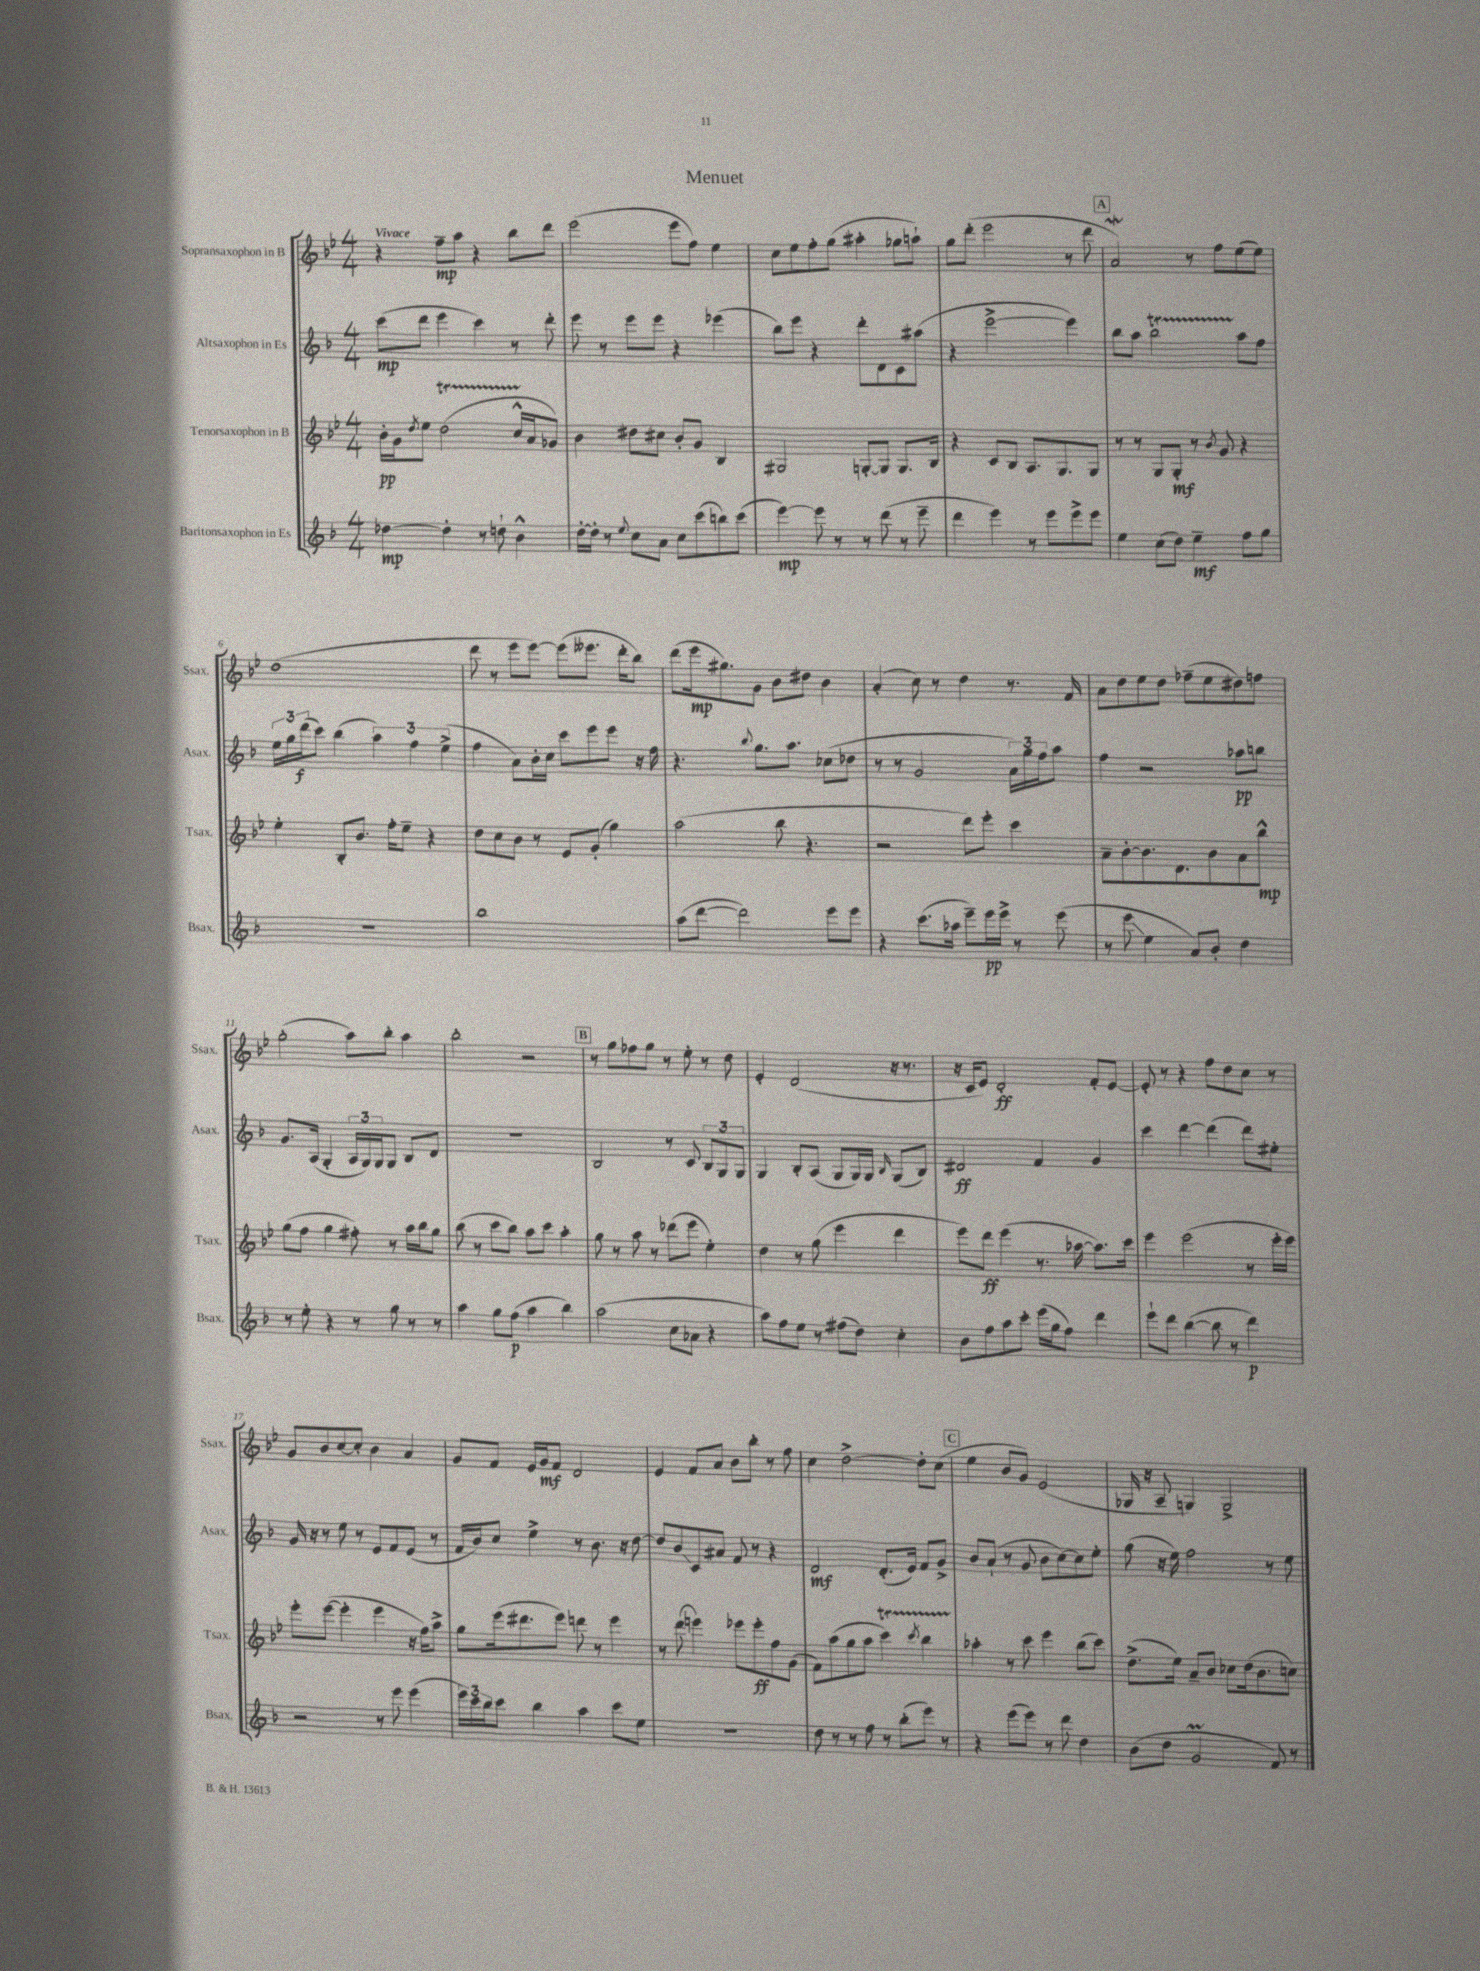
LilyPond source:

\header { title = "Menuet" }
<<
\new StaffGroup <<
\new Staff = "s0" \with { instrumentName = "Sopransaxophon in B" shortInstrumentName = "Ssax." } {
    \clef treble \key bes \major \numericTimeSignature \time 4/4 \tempo "Vivace"
    r4 f''8--\mp a''8 r4 bes''8 d'''8 |
    ees'''2( ees'''8 f''8) ees''4 |
    c''8 ees''8 f''8-. g''8( ais''4-. ges''8 a''8-!) |
    g''8 d'''8-.( ees'''2 r8 d'''8 |
    \mark \markup { \box "A" } a'2\mordent) r8 f''8 ees''8( ees''8) |
    d''1( |
    d'''8 r8 ees'''8 ees'''8~) ees'''8( eeses'''8. d'''16-. bes''8) |
    d'''8( ees'''16\mp gis''8.) g'8 bes'8 dis''8 bes'4 |
    a'4-.( c''8) r8 d''4 r8. f'16 |
    a'8 d''8 ees''8 d''8 fes''8--( ees''8 dis''8) f''8 |
    g''2-.( a''8) bes''8-. a''4 |
    bes''2-. r2 |
    \mark \markup { \box "B" } r8 g''8 fes''8 g''8 r8 ees''8-. r8 d''8 |
    ees'4-. d'2( r16 r8. |
    r16 c'16 ees'8) d'2-.\ff f'8-. ees'8~ |
    ees'8-. r8 r4 f''8 d''8 c''8 r8 |
    g'8 bes'8 c''8~ c''8-. bes'4 a'4 |
    g'8 f'8 ees'16 g'16\mf f'8 d'2 |
    ees'4 f'8 a'8 bes'8 bes''8-. r8 f''8 |
    c''4 d''2~-> d''8-. c''8( |
    \mark \markup { \box "C" } ees''4 bes'8 g'8) ees'2( |
    ges16 r16 a8-- g4) g2-> \bar "|." |
}
\new Staff = "s1" \with { instrumentName = "Altsaxophon in Es" shortInstrumentName = "Asax." } {
    \clef treble \key f \major \numericTimeSignature \time 4/4
    c'''8\mp( d'''8 e'''4 c'''4) r8 d'''8-. |
    e'''8 r8 e'''8 e'''8 r4 ees'''4( |
    bes''8) e'''8 r4 d'''8-. d'8 c'8 ais''8( |
    r4 e'''2~-> e'''4) |
    \mark \markup { \box "A" } bes''8 a''8 bes''2\startTrillSpan a''8\stopTrillSpan f''8 |
    \tuplet 3/2 { e''16 g''16 d'''16\f( } c'''8) bes''4( \tuplet 3/2 { a''4) f''4 e''4->( } |
    f''4 a'8) bes'16-. c''16 c'''8 e'''8 e'''8 r16 f''16 |
    r4. \appoggiatura { bes''8 } g''8. a''8. ces''8( des''8 |
    r8 r8 g'2 \tuplet 3/2 { a'16) g''16 f''16 } a''8 |
    f''4 r2 aes''8\pp b''8 |
    g'8. a16( g4-. \tuplet 3/2 { a16 g16) g16 } g8 bes8 d'8 |
    R1 |
    \mark \markup { \box "B" } bes2 r8 c'8 \tuplet 3/2 { bes8 g8 g8 } |
    g4 bes8-. a8( g8 g16) g16 \grace { bes16 } g8( bes8) |
    dis'2\ff f'4 g'4 |
    c'''4 d'''4~ d'''4( d'''8) eis''8-. |
    g'16 r16 r8 e''8 r8 e'8 f'8 e'8( r8 |
    f'16 bes'16) c''8 e''4-> r8 bes'8. r16 d''8~ |
    d''8 bes'8\glissando c'8 ais'8 f'8 r8 r4 |
    d'2\mf d'8.-.( e'16) f'8 g'8-> |
    \mark \markup { \box "C" } bes'8 a'8-!( r8 g'8 bes'8 c''8~) c''8 e''8-. |
    g''8( r16 e''16) f''2 r8 e''8 \bar "|." |
}
\new Staff = "s2" \with { instrumentName = "Tenorsaxophon in B" shortInstrumentName = "Tsax." } {
    \clef treble \key bes \major \numericTimeSignature \time 4/4
    bes'16-.\pp g'16 \acciaccatura { d''8 } ees''8 d''2\startTrillSpan( c''16-^ a'16\stopTrillSpan ges'8) |
    bes'4 dis''8 cis''8 bes'8-. g'8 bes4 |
    gis2 g8~-. g8 g8. bes16 |
    r4 c'8 bes8 a8. g8. g8 |
    \mark \markup { \box "A" } r8 r8 g8 g8-.\mf r8 \acciaccatura { bes'8 } g'8 r4 |
    ees''4-. bes8-. bes'8. f''16-. ees''8-- r4 |
    d''8 c''8 bes'8 r8 ees'8 g'8-.( g''4) |
    a''2( bes''8 r4. |
    r2 d'''8) ees'''8-. c'''4 |
    a'8-- bes'8~-. bes'8. d'8. bes'8 a'8 bes''8-^\mp |
    g''8( f''8 g''4 fis''8-.) r8 a''16 bes''16 g''8 |
    bes''8( r8 c'''8 bes''8) a''8 c'''8 a''4-. |
    \mark \markup { \box "B" } g''8 r8 a''8 r8 des'''8( ees'''8 ees''4-.) |
    d''4 r8 g''8( ees'''4 d'''4 |
    ees'''8) d'''8\ff ees'''4( r8. aes''16~ aes''8.) c'''16 |
    ees'''4 ees'''2( r8 ees'''16-. ees'''16) |
    ees'''8-. ees'''8~( ees'''4-. ees'''4 r16 f''16) a''8-> |
    g''8 ees'''16( dis'''8. ees'''8) d'''8 r8 ees'''4 |
    r8 d'''8( e'''4) ees'''8 ees'''8-.\ff f''8 g'8( |
    f'8) a''8( g''8 a''8 c'''4\startTrillSpan) \acciaccatura { c'''8 } bes''4 |
    \mark \markup { \box "C" } aes''4-.\stopTrillSpan r8 c'''8 ees'''4 bes''8( c'''8) |
    d''8.->( ees''16) a'8-- bes'8 ces''8 d''16( bes'8. c''8) \bar "|." |
}
\new Staff = "s3" \with { instrumentName = "Baritonsaxophon in Es" shortInstrumentName = "Bsax." } {
    \clef treble \key f \major \numericTimeSignature \time 4/4
    des''4~\mp des''4-. r8 d''8-! bes'4-^ |
    d''16~-. d''16-. r8 \appoggiatura { e''8 } c''8 a'8 c''8 c'''8( b''8) c'''8( |
    e'''4~\mp) e'''8 r8 r8 d'''8( r8 e'''8-- |
    d'''4 e'''4) r8 e'''8 e'''8-> e'''8 |
    \mark \markup { \box "A" } e''4 c''8( d''8) e''4--\mf f''8 g''8 |
    r1 |
    bes''1 |
    a''8( d'''8~ d'''2) e'''8 e'''8 |
    r4 c'''8.( aes''16 e'''8--) e'''16\pp e'''16-> r8 e'''8( |
    r8 e'''8\glissando e''4 a'8) bes'8-. d''4 |
    r8 e''8-. r4 r8 g''8 r8 r8 |
    a''4 g''8 f''8\p( a''4 bes''4) |
    \mark \markup { \box "B" } a''2( c''8 aes'8 r4 |
    a''8) f''8 e''8 r8 fis''8( d''8) c''4-. |
    bes'8 f''8 a''8 c'''8-. e'''16( g''16 f''8) d'''4 |
    e'''8-! d'''8 bes''4~( bes''8 r8 d'''4\p) |
    r2 r8 e'''8 e'''4( |
    \tuplet 3/2 { e'''16) c'''16 bes''16 } c'''8 bes''4 a''4 c'''8 e''8 |
    R1 |
    d''8 r8 r8 f''8 r8 bes''8-.( e'''8) r8 |
    \mark \markup { \box "C" } r4 e'''8( e'''8) r8 d'''8 d''4 |
    bes'8( d''8 g'2\prall f'8) r8 \bar "|." |
}
>>
>>
